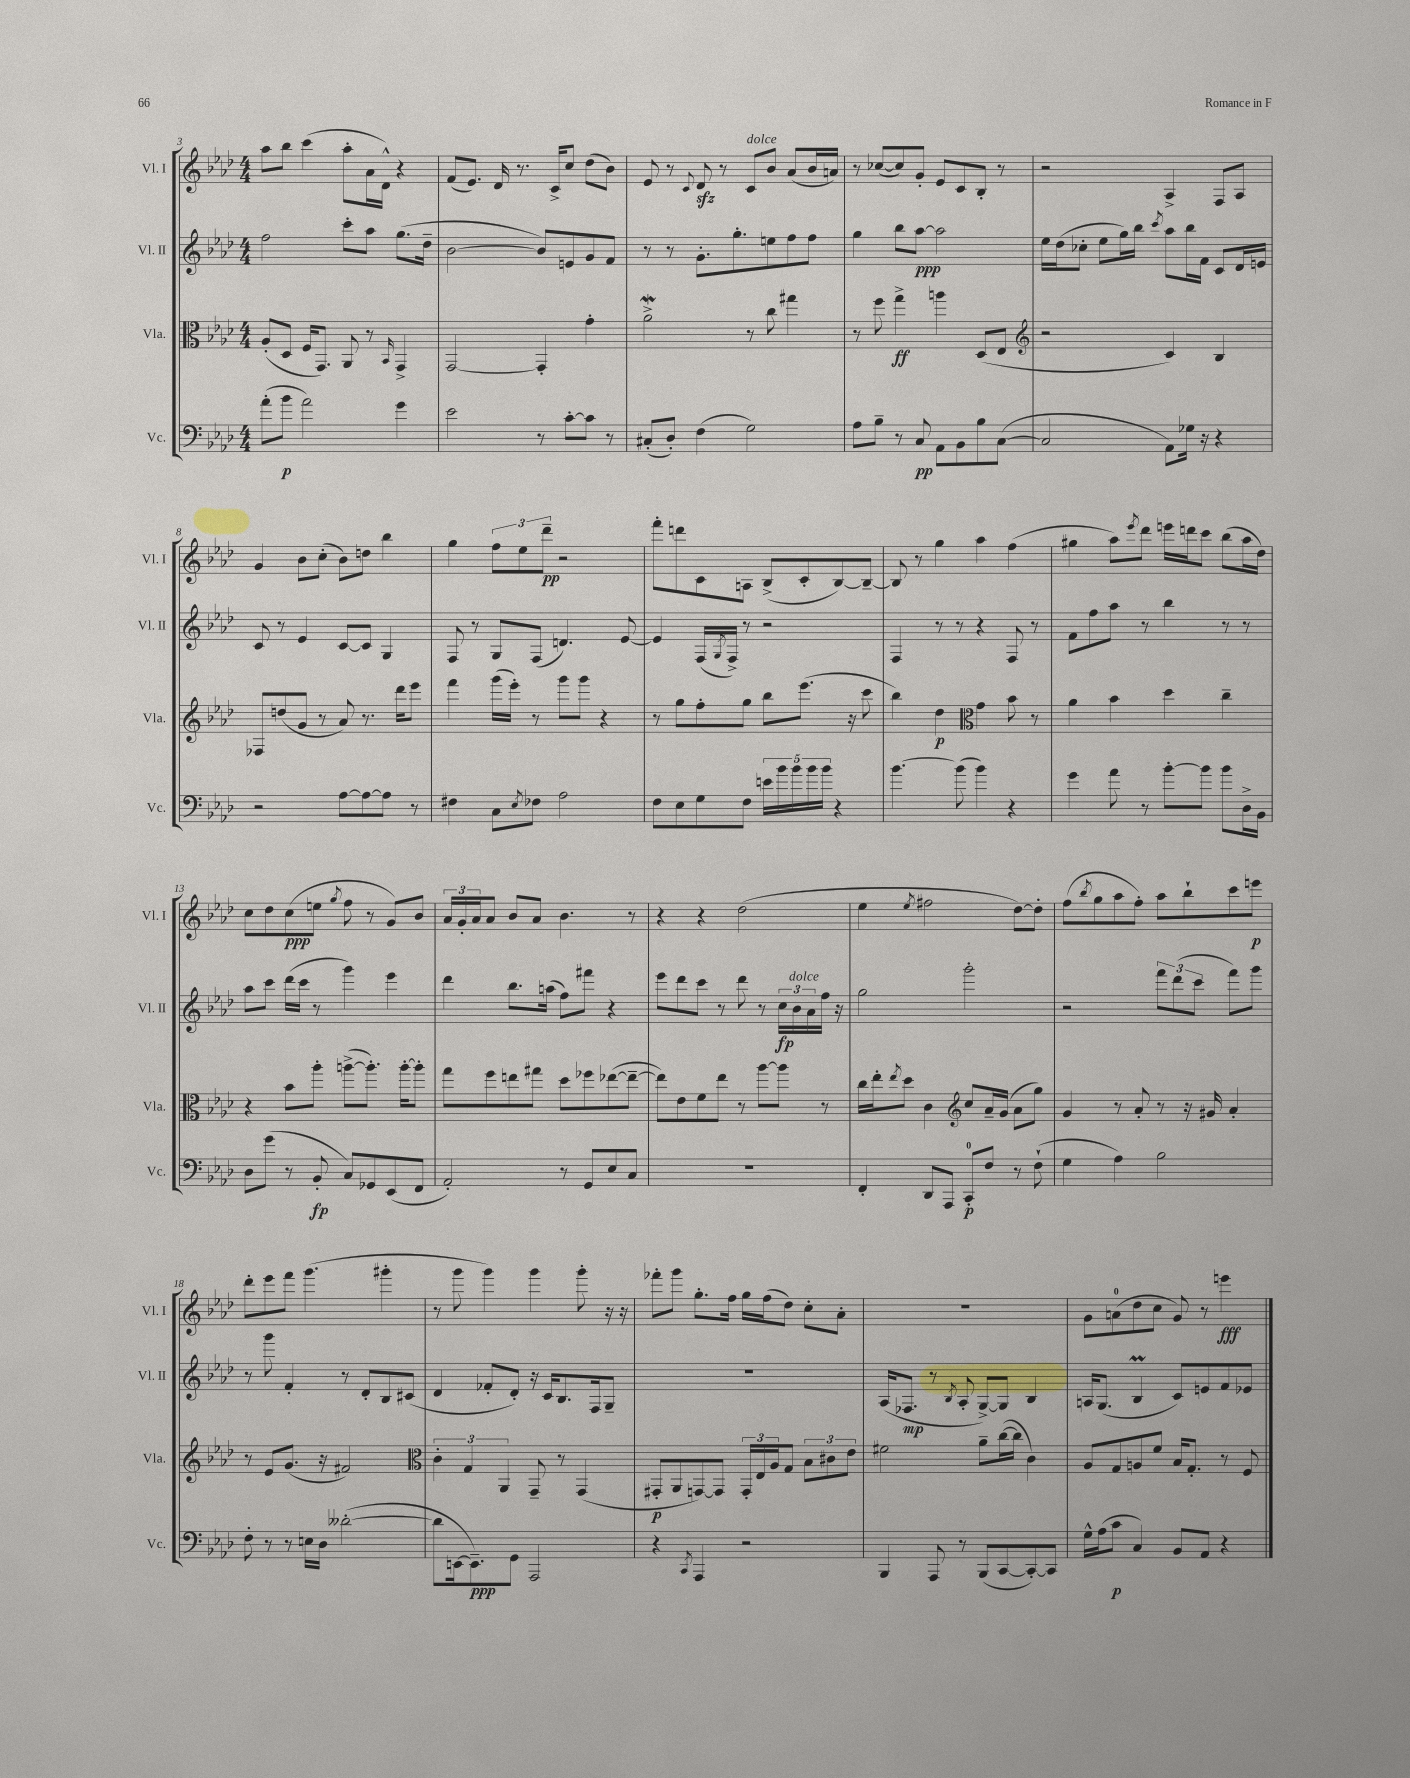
<<
\new StaffGroup <<
\new Staff = "s0" \with { instrumentName = "Vl. I" shortInstrumentName = "Vl. I" } {
    \clef treble \key aes \major \numericTimeSignature \time 4/4
    aes''8 bes''8 c'''4( aes''8-. aes'16 des'16-^) r4 |
    f'8( ees'8.) des'16 r8. c'16-> c''8 des''8( bes'8) |
    ees'8 r8 \appoggiatura { c'8 } des'8\sfz r8 c'8^\markup { \italic "dolce" } bes'8 aes'8( bes'16 a'16) |
    r8 ces''8~( ces''8) g'8-. ees'8 c'8 bes8-. r8 |
    r2 aes4-> f8 aes8 |
    g'4 bes'8 c''8-.( bes'8) d''8 bes''4 |
    g''4 \tuplet 3/2 { f''8 ees''8 des'''8--\pp } r2 |
    f'''8-. d'''8 c'8 a8 bes8->( c'8-. bes8~) bes8~-- |
    bes8 r8 g''4 aes''4 f''4( |
    gis''4 aes''8) \acciaccatura { ees'''8 } des'''8 e'''16 d'''16 c'''8 bes''8( aes''16 des''16) |
    c''8 des''8 c''8\ppp( e''8 \acciaccatura { g''8 } f''8 r8 g'8) bes'8 |
    \tuplet 3/2 { aes'16 g'16-. aes'16 } aes'8 bes'8 aes'8 bes'4. r8 |
    r4 r4 des''2( |
    ees''4 \acciaccatura { ees''8 } fis''2 des''8~) des''8-. |
    f''8( \acciaccatura { bes''8 } g''8 aes''8 f''8-.) aes''8 bes''8-! c'''8 e'''8\p |
    des'''8-. ees'''8 f'''8 g'''4.( gis'''4-. |
    r8 g'''8 g'''4) g'''4 g'''8-. r16 r16 |
    fes'''8-. g'''8 g''8.-. f''16 g''16 f''16( des''8) c''8-. aes'8-. |
    R1 |
    g'8 a'8-0( des''8 c''8 g'8) r8 e'''4\fff \bar "|." |
}
\new Staff = "s1" \with { instrumentName = "Vl. II" shortInstrumentName = "Vl. II" } {
    \clef treble \key aes \major \numericTimeSignature \time 4/4
    f''2 c'''8-. aes''8 g''8.( des''16-- |
    bes'2~ bes'8) e'8 g'8 f'8 |
    r8 r8 g'8.-. g''8.-. e''8 f''8 f''8 |
    g''4 bes''8 aes''8~\ppp aes''2 |
    ees''16 des''16( ces''8-. ees''8 g''16) bes''16 \acciaccatura { c'''8 } aes''8 bes''16 f'16 c'8 des'16 e'16 |
    c'8 r8 ees'4 c'8~ c'8 g4 |
    f8 r8 g8 f8( d'4.) ees'8~ |
    ees'4 f16( \acciaccatura { g8 } f16->) r8 r2 |
    f4 r8 r8 r4 f8 r8 |
    f'8 f''8 aes''8 r8 bes''4 r8 r8 |
    aes''8 c'''8 des'''16( c'''16 r8 g'''4) ees'''4 |
    des'''4 bes''8. a''16( f''8) fis'''8 r4 |
    ees'''8 des'''8 c'''8 r8 des'''8 r8 \tuplet 3/2 { c''16\fp bes'16^\markup { \italic "dolce" } aes'16 } f''16 r16 |
    g''2 g'''2-. |
    r2 \tuplet 3/2 { f'''8 des'''8( c'''8 } f'''8) g'''8 |
    r8 g'''8 f'4-. r8 des'8-. bes8 cis'8( |
    des'4 fes'8-. des'8-.) r16 c'16 bes8. f16 g8-- |
    R1 |
    aes16( fes8.\mp r8 \acciaccatura { bes8 } aes8-. g8~->) g8 bes4 |
    a16 g8.( bes4\prall c'8) e'8 f'8 ees'8 \bar "|." |
}
\new Staff = "s2" \with { instrumentName = "Vla." shortInstrumentName = "Vla." } {
    \clef alto \key aes \major \numericTimeSignature \time 4/4
    aes8-.( des8 f16 g,8.) aes,8 r8 \grace { bes,16 } g,4-> |
    g,2~ g,4-. g'4-. |
    aes'2->\mordent r8 c''8 gis''4 |
    r8 f''8 g''4->\ff a''4 des8( ees8 |
    \clef treble r2 c'4) bes4 |
    fes8 d''8( g'8 r8 aes'8) r8. des'''16 ees'''8 |
    f'''4 g'''16( ees'''16-.) r8 g'''8 g'''8 r4 |
    r8 g''8 f''8-. g''8 bes''8 ees'''8.( r16 c'''8 |
    bes''4) des''4\p \clef alto g'4 bes'8 r8 |
    aes'4 bes'4 des''4 c''4-- |
    r4 bes'8 aes''8-. a''8~->( a''8.-.) a''16~-. a''8-. |
    g''8 f''8 e''8 gis''8 des''8 fes''8 ees''8~( ees''8~-- |
    ees''8) ees'8 f'8 ees''8 r8 aes''8~ aes''8 r8 |
    c''16 ees''16-. \acciaccatura { ees''8 } des''8 c'4 \clef treble c''8 aes'16-- g'16( aes'8 g''8) |
    g'4 r8 aes'8-. r8 r16 gis'16 aes'4-. |
    r8 ees'8 g'8.( r16 fis'2) |
    \clef alto \tuplet 3/2 { c'4-. g4 aes,4 } g,8-- r8 g,4( |
    gis,8-.\p aes,8 g,8~) g,8 \tuplet 3/2 { g,16-. ees16 aes16 } g8 \tuplet 3/2 { bes8 cis'8 ees'8 } |
    fis'2 aes'8-- c''16~( c''16 c'4) |
    aes8 g8 a8 f'8 bes16 g8.-. r8 f8 \bar "|." |
}
\new Staff = "s3" \with { instrumentName = "Vc." shortInstrumentName = "Vc." } {
    \clef bass \key aes \major \numericTimeSignature \time 4/4
    aes'8-.( bes'8\p aes'2) g'4 |
    ees'2 r8 c'8~-. c'8 r8 |
    cis8-.( des8-.) f4( g2) |
    aes8 bes8-- r8 c8\pp aes,8 bes,8 bes8 c8~( |
    c2 aes,8) ges16 r16 r4 |
    r2 aes8~ aes8~ aes8 r8 |
    fis4 c8 \acciaccatura { ees8 } fes8 aes2 |
    f8 ees8 g8 f8 \tuplet 5/4 { e'16 bes'16 bes'16 bes'16 bes'16 } r4 |
    bes'4.~ bes'8( bes'4) r4 |
    g'4 aes'8 r8 bes'8~-. bes'8 bes'8 des16-> bes,16 |
    des8 g'8( r8 bes,8-.\fp c8) ges,8 ees,8( f,8 |
    aes,2-.) r8 g,8 ees8 c8 |
    R1 |
    f,4-. des,8 aes,,8 c,8-0-.\p f8 r8 f8-!( |
    g4 aes4) bes2 |
    f8-. r8 r8 e16 des16 deses'2~-.( |
    deses'8 e,16~ e,8.--\ppp) g,8 aes,,2 |
    r4 \acciaccatura { c,8 } aes,,4 r2 |
    bes,,4 aes,,8 r8 bes,,8( c,8~ c,8~-.) c,8 |
    g16-^ aes16( c'8\p c4) bes,8 aes,8 r4 \bar "|." |
}
>>
>>
\layout { \context { \Score currentBarNumber = #3 } }
